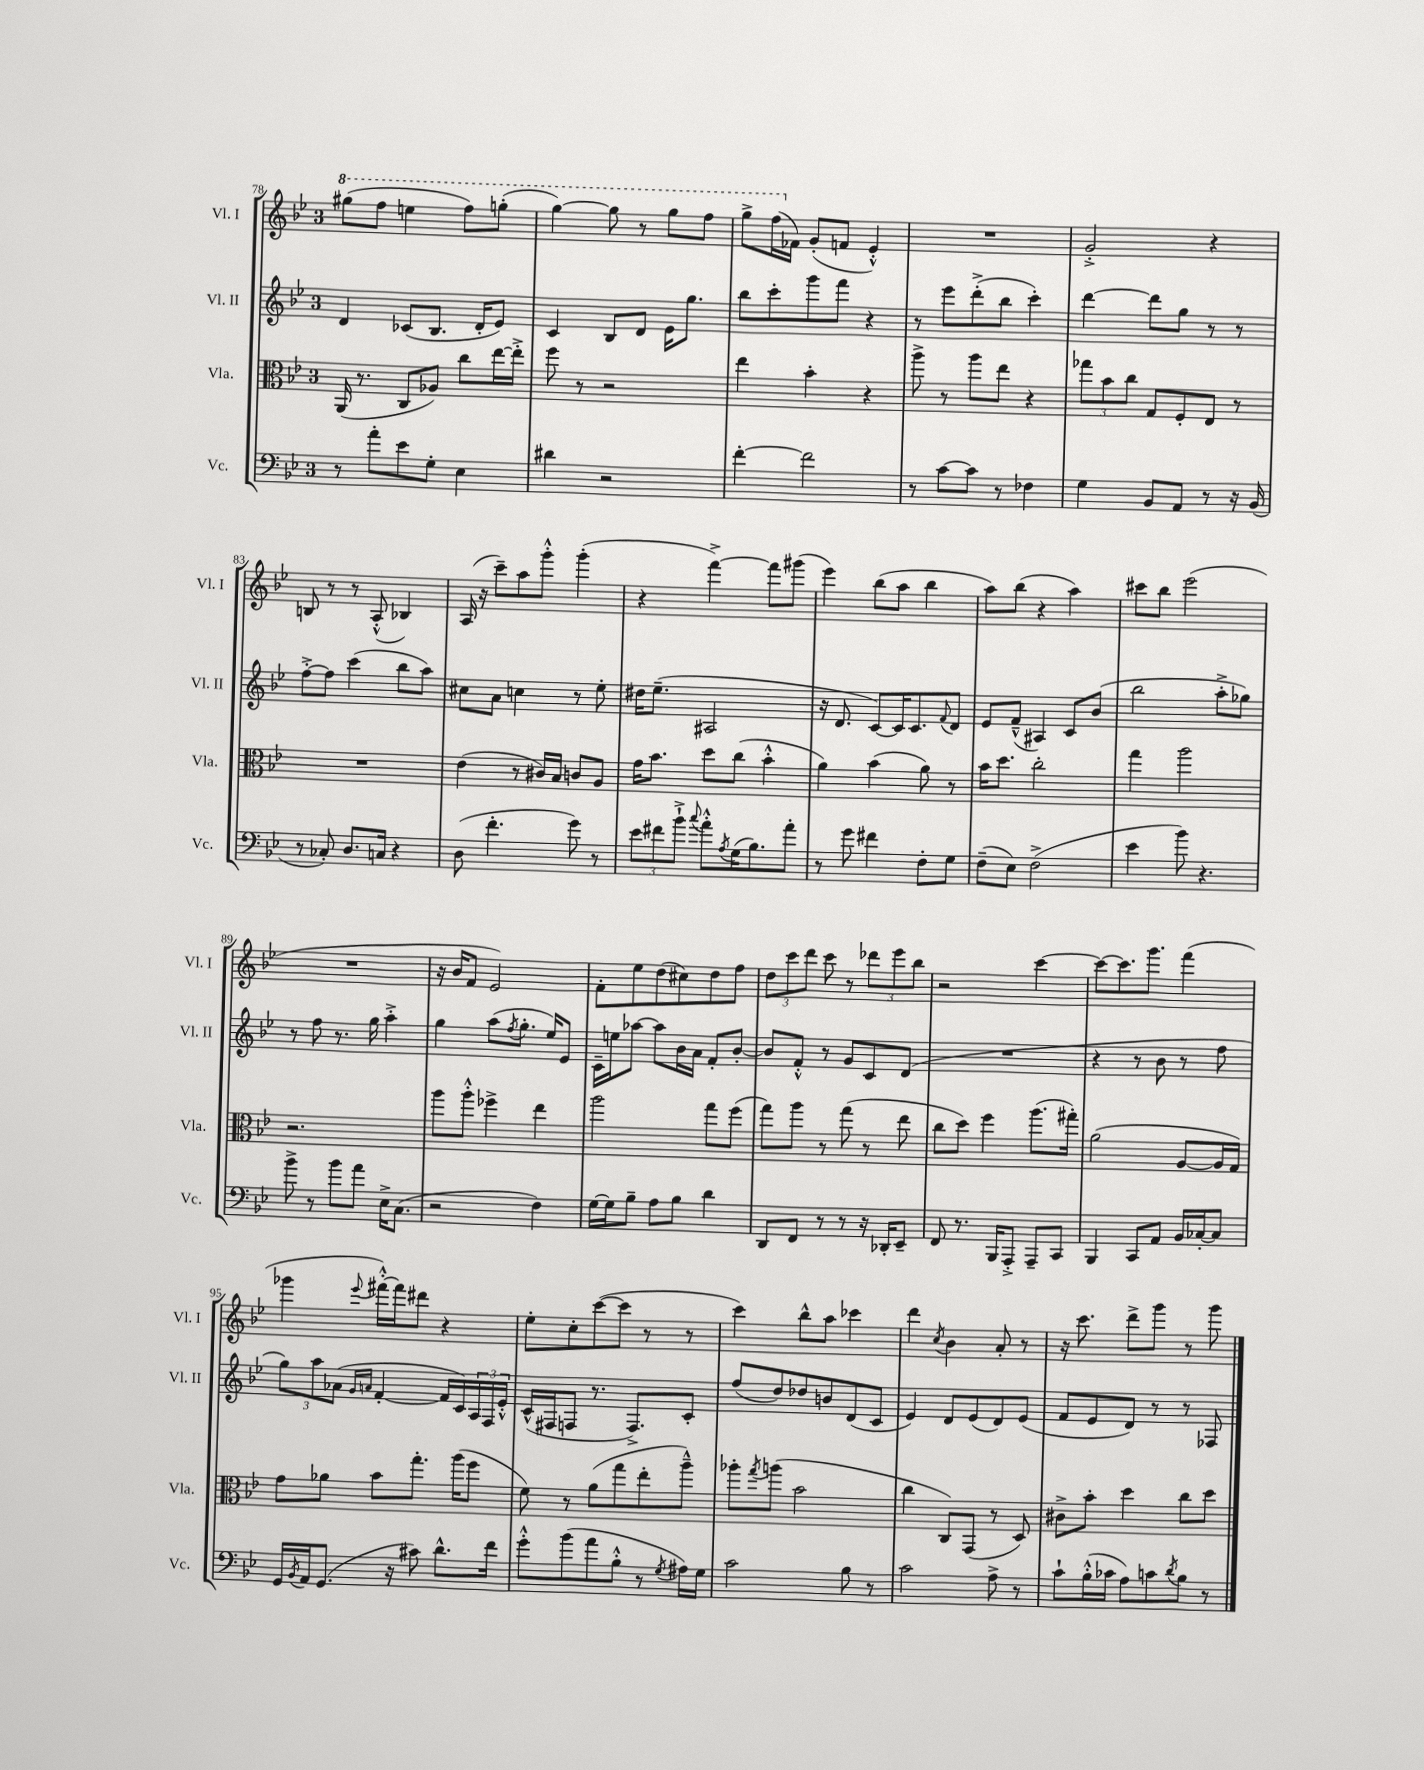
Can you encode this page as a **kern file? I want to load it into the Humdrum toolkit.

**kern	**kern	**kern	**kern
*part4	*part3	*part2	*part1
*staff4	*staff3	*staff2	*staff1
*I"Vc.	*I"Vla.	*I"Vl. II	*I"Vl. I
*I'Vc.	*I'Vla.	*I'Vl. II	*I'Vl. I
*clefF4	*clefC3	*clefG2	*clefG2
*k[b-e-]	*k[b-e-]	*k[b-e-]	*k[b-e-]
*M3/4	*M3/4	*M3/4	*M3/4
*	*	*	*8va
=78	=78	=78	=78
8r	(16AA/	4d/	(8ggg#X\L
.	8.r	.	.
8a'\L	.	.	8fff\J
8e-\	8C/L	(8c-X/L	4eeen\
8G'\J	8A-X/J)	8.B-/J	.
4E-\	8cc\L	.	8fff\L)
.	.	16d'/KL	.
.	[16ee-\L	8e-/J)	(8gggn'\J
.	16ee-'^\JJ]	.	.
=79	=79	=79	=79
4d#X\	8ff\	4c/	[4ggg\)
.	8r	.	.
2r	2r	8B-/L	8ggg\]
.	.	8d/J	8r
.	.	16e-\KL	8ggg\L
.	.	8.gg\J	.
.	.	.	8fff\J
=80	=80	=80	=80
[4f'\	4ee-\	8bb-\L	8ggg^\L
.	.	8ccc'\	(16fff\L
*	*	*	*X8va
.	.	.	16f-X\JJ)
2f\]	4b-'\	8ggg\	(8g'/L
.	.	8fff\J	8fn/J
.	4r	4r	4e-'^^/)
=81	=81	=81	=81
8r	8aa^\	8r	2.r
[8c\L	8r	8eee-\L	.
8c\J]	8aa\L	(8ddd'^\	.
8r	8ee-\J	8bb-\J	.
4F-X\	4r	4ccc'\)	.
=82	=82	=82	=82
4G\	12gg-X\L	[4ddd\	2g'^/
.	12b-\	.	.
.	12cc\J	.	.
8BB-/L	8G/L	8ddd\L]	.
8AA/J	8F'/	8gg\J	.
8r	8E-/J	8r	4r
16r	8r	8r	.
(16BB-/	.	.	.
!!LO:LB:g=z
=83	=83	=83	=83
8r	2.r	[8ff'^\L	8Bn/
8C-X'/)	.	8ff\J]	8r
8.D/L	.	(4ccc\	8r
.	.	.	(8A'^^/
16Cn/Jk	.	.	.
4r	.	8bb-\L	4B-X/)
.	.	8aa\J)	.
=84	=84	=84	=84
(8D\	(4e-\	8cc#X\L	(16A/
.	.	.	16r
4.f'\	.	8a\J	8ccc~\L)
.	8r	4ccn\	8aa\
.	16c#X/LL)	.	8ggg'^^\J
.	16B-/JJ	.	.
8g\)	8cn/L	8r	(4ggg'\
8r	8A/J	8ee-'\	.
=85	=85	=85	=85
12e-\L	16g\KL	16dd#X\KL	4r
.	8.b-\J	(8.ee-~\J	.
12f#X\	.	.	.
12b-`^\J	.	.	.
8qqcc/	.	.	.
8a'^^\L	8dd\L	2A#X/	[4fff^\)
8qA/	.	.	.
(16G\K	(8cc\J	.	.
8.B-\)	.	.	.
.	4b-'^^\	.	8fff\L]
8a'\J	.	.	(8ggg#X\J
=86	=86	=86	=86
8r	4a\)	16r	4eee-\)
.	.	8.d/	.
8g\	.	.	.
4f#X\	(4b-\	[8c/L)	(8bb-\L
.	.	16c/K]	8aa\J
.	.	8.c/	.
8F'\L	8a\)	.	4bb-\
.	.	8qqf/	.
8G\J	8r	8d/J	.
=87	=87	=87	=87
(8F~\L	16b-\KL	8e-/L	8aa\L)
.	8.dd\J	.	.
8E-\J)	.	(8f~^^/J	(8bb-\J
(2F^\	2cc'\	4A#X/)	4r
.	.	8c/L	4aa\)
.	.	(8b-/J	.
=88	=88	=88	=88
4e-\	4gg\	2bb-\	8ccc#X\L
.	.	.	8bb-\J
8b-\)	2aa\	.	(2eee-\
4.r	.	.	.
.	.	8aa'^\L	.
.	.	8gg-X\J)	.
!!LO:LB:g=z
=89	=89	=89	=89
8b-^\	2.r	8r	2.r
8r	.	8ff\	.
8b-\L	.	8.r	.
8a\J	.	.	.
.	.	16gg\	.
16E-^\KL	.	4aa'^\	.
(8.C\J	.	.	.
=90	=90	=90	=90
2r	8aa\L	4gg\	16r
.	.	.	16b-/KL
.	8aa'^^\J	.	8f/J
.	4ff-X^\	(8aa\L	2e-/)
.	.	8qff/	.
.	.	8.gg'\J	.
4F\)	4ee-\	.	.
.	.	16ee-/KL)	.
.	.	8e-/J	.
=91	=91	=91	=91
[16G\LL	2aa\	16c~\LL	8f'\L
16G\J]	.	16een\J	.
8B-~\J	.	[8aa-X\J	8ee-\
8A\L	.	8aa-\L]	(8dd\
8B-\J	.	16b-\L	8cc#X\)
.	.	16a\JJ	.
4d\	8gg\L	8f'/L	8dd\
.	(8ff\J	[8b-'/J	8ff\J
=92	=92	=92	=92
8DD/L	8gg\L)	8b-/L]	12dd\L
.	.	.	12ccc\
8FF/J	8aa\J	8f'^^/J	.
.	.	.	12ddd\J
8r	8r	8r	8ccc\
8r	(8gg\	8g/L	8r
16r	8r	8c/	12ddd-X\L
16DD-X'/KL	.	.	.
.	.	.	12eee-\
8EE-~/J	8ee-\	(8d/J	.
.	.	.	12bb-\J
=93	=93	=93	=93
8FF/	8cc\L	2.r	2r
8.r	8dd\J)	.	.
.	4ff\	.	.
16BBB-/KL	.	.	.
8AAA'^/J	.	.	.
8AAA~/L	(8.aa\L	.	[4ccc\
8CC/J	.	.	.
.	16gg#X'\Jk)	.	.
=94	=94	=94	=94
4BBB-/	(2a\	4r	8ccc\L_
.	.	.	8.ccc\]
8CC/L	.	8r	.
.	.	.	8.ggg\J
8AA/J	.	8b-\	.
16BB-/LL	[8A/L	8r	(4fff\
[16C-X'/J	.	.	.
8C-/J]	16A/L]	8ff\	.
.	16G/JJ)	.	.
!!LO:LB:g=z
=95	=95	=95	=95
16GG/LL	8g\L	12gg\L)	4ggg-X\
8qBB-/	.	.	.
16AA/J	.	.	.
.	.	12aa\	.
(8.GG/J	8a-X\J	.	.
.	.	(12a-X\J	.
.	.	16qqg/LL	.
.	.	16qqan/JJ	8qqeee-/
.	8b-\L	[4f'/	[16fff#X'^^\LL)
16r	.	.	16fff#\J]
8c#X\)	8.gg'\J	.	8ddd#X\J
8.d^^\L	.	16f/LL]	4r
.	(16aa\KL	16c/)	.
.	8ff\J	24A/	.
.	.	24F/	.
16f\Jk	.	.	.
.	.	24e-'^^/JJ	.
=96	=96	=96	=96
8g'^^\L	8f\)	(16c^^/LL	8ee-'\L
.	.	16F#X/J	.
(8b-\	8r	8Fn/J	8cc'\
8a\	(8a\L	8.r	([8ccc\
8B-'^^\J	8gg\	.	8ccc\J]
.	.	8.F^/L)	.
8r	8ee-'\	.	8r
8qG/	.	.	.
16A#X\LL)	8aa~^^\J)	8c'/J	8r
16G\JJ	.	.	.
=97	=97	=97	=97
2c\	8aa-X'\L	(8ff/L	4ccc\)
.	8qgg/	.	.
.	(8aan\J	8dd/)	.
.	2b-\	8dd-X/	8bb-^^\L
.	.	8bn/	8aa\J
8B-\	.	(8d/	4ccc-X\
8r	.	8c/J	.
=98	=98	=98	=98
2c\	4cc\	4e-/)	4ddd\
.	.	.	8qcc/
.	8C/L)	8d/L	4b-\
.	(8GG/J	(8e-/	.
8A^\	8r	8d/)	8a'/
8r	8D/)	(8e-/J	8r
=99	=99	=99	=99
8c`\L	8c#X^\L	8f/L	16r
.	.	.	8.ccc\
(16B-'^^\L	8b-'\J	8e-/	.
16c-X\JJ	.	.	.
8A\L)	4dd\	8d/J)	8ddd^\L
8cn\	.	8r	8ggg\J
8qd/	.	.	.
8B-\J	8cc\L	8r	8r
8r	8dd\J	8F-X/	8ggg\
==	==	==	==
*-	*-	*-	*-
